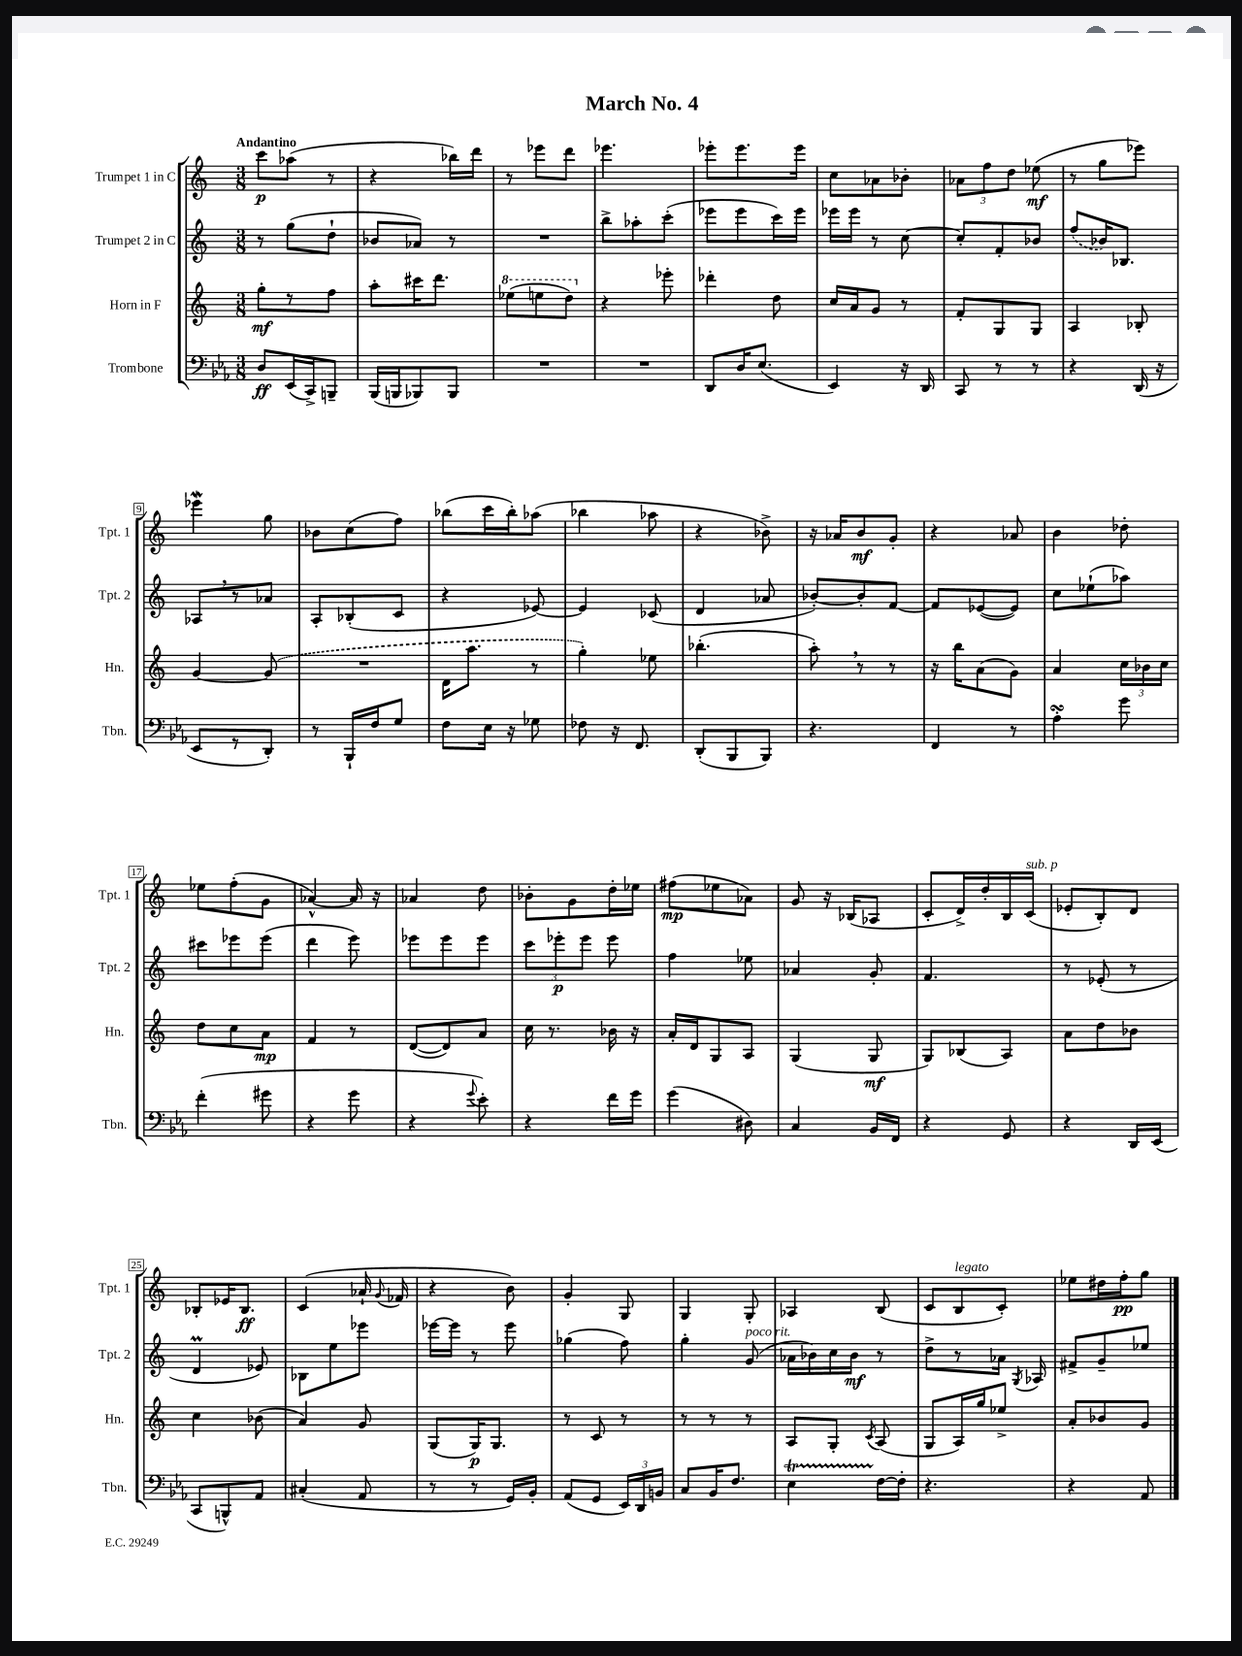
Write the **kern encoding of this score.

**kern	**dynam	**kern	**dynam	**kern	**dynam	**kern	**dynam
*part4	*part4	*part3	*part3	*part2	*part2	*part1	*part1
*staff4	*staff4	*staff3	*staff3	*staff2	*staff2	*staff1	*staff1
*I"Trombone	*	*I"Horn in F	*	*I"Trumpet 2 in C	*	*I"Trumpet 1 in C	*
*I'Tbn.	*	*I'Hn.	*	*I'Tpt. 2	*	*I'Tpt. 1	*
*clefF4	*	*clefG2	*	*clefG2	*	*clefG2	*
*k[b-e-a-]	*	*k[]	*	*k[]	*	*k[]	*
*M3/8	*	*M3/8	*	*M3/8	*	*M3/8	*
=1	=1	=1	=1	=1	=1	=1	=1
!	!	!	!	!	!	!LO:TX:a:B:t=Andantino	!
8D/L	ff	8gg'\L	mf	8r	.	8ccc\L	p
(16EE-/L	.	8r	.	(8gg\L	.	(8aa-X\J	.
16CC^/J)	.	.	.	.	.	.	.
8BBBn~/J	.	8ff\J	.	8dd`\J	.	8r	.
=2	=2	=2	=2	=2	=2	=2	=2
(16BBB-/LL	.	8aa'\L	.	8b-X/L	.	4r	.
16BBBn/J	.	.	.	.	.	.	.
8BBB-X/)	.	16ccc#X\K	.	8a-X/J)	.	.	.
.	.	8.ddd\J	.	.	.	.	.
8BBB-/J	.	.	.	8r	.	16bb-X\LL)	.
.	.	.	.	.	.	16ddd\JJ	.
=3	=3	=3	=3	=3	=3	=3	=3
*	*	*8va	*	*	*	*	*
4.r	.	(8eee-X\L	.	4.r	.	8r	.
.	.	8eeen\	.	.	.	8eee-X\L	.
.	.	8ddd\J)	.	.	.	8ddd\J	.
=4	=4	=4	=4	=4	=4	=4	=4
*	*	*X8va	*	*	*	*	*
4.r	.	4r	.	8bb^\L	.	4.eee-X\	.
.	.	.	.	8aa-X'\	.	.	.
.	.	8eee-X'\	.	(8ccc'\J	.	.	.
=5	=5	=5	=5	=5	=5	=5	=5
8DD/L	.	4ddd-X'\	.	8eee-X\L	.	8eee-X'\L	.
16D/K	.	.	.	8eee-\	.	8.eee-\	.
(8.E-/J	.	.	.	.	.	.	.
.	.	8dd\	.	16ccc\L)	.	.	.
.	.	.	.	16eee-\JJ	.	16eee-\Jk	.
=6	=6	=6	=6	=6	=6	=6	=6
4EE-/)	.	16cc/LL	.	16eee-X\LL	.	8cc\L	.
.	.	16a/J	.	16eee-\JJ	.	.	.
.	.	8g/J	.	8r	.	8a-X\	.
16r	.	8r	.	[8cc\	.	8b-X'\J	.
16DD/	.	.	.	.	.	.	.
=7	=7	=7	=7	=7	=7	=7	=7
8CC/	.	8f'/L	.	8cc'/L]	.	12a-X\L	.
.	.	.	.	.	.	12ff\	.
8r	.	8G/	.	8f'/	.	.	.
.	.	.	.	.	.	12dd\J	.
8r	.	8G/J	.	8b-X/J	.	(8ee-X\	mf
=8	=8	=8	=8	=8	=8	=8	=8
4r	.	4A/	.	(8ff/L	.	8r	.
.	.	.	.	16b-X/K)	.	8gg\L	.
.	.	.	.	8.B-X/J	.	.	.
(16DD/	.	8B-X'/	.	.	.	8eee-X\J)	.
16r	.	.	.	.	.	.	.
!!LO:LB:g=z
=9	=9	=9	=9	=9	=9	=9	=9
8EE-/L	.	[4g/	.	8A-X,/L	.	4eee-Xw\	.
8r	.	.	.	8r	.	.	.
8DD'/J)	.	(8g/]	.	8a-X/J	.	8gg\	.
=10	=10	=10	=10	=10	=10	=10	=10
8r	.	4.r	.	8A'/L	.	8b-X\L	.
16BBB-`/LL	.	.	.	(8B-X'/	.	(8cc\	.
16F/J	.	.	.	.	.	.	.
8G/J	.	.	.	8c/J	.	8ff\J)	.
=11	=11	=11	=11	=11	=11	=11	=11
8F\L	.	16d\KL	.	4r	.	(8bb-X\L	.
.	.	8.aa\J	.	.	.	.	.
16E-\Jk	.	.	.	.	.	16ccc\L	.
16r	.	.	.	.	.	16bb-'\J)	.
8G-X\	.	8r	.	[8e-X/)	.	(8aa-X\J	.
=12	=12	=12	=12	=12	=12	=12	=12
8F-X\	.	4gg'\)	.	4e-/]	.	4bb-X\	.
16r	.	.	.	.	.	.	.
8.FF/	.	.	.	.	.	.	.
.	.	8ee-X\	.	(8c-X/	.	8aa-X\	.
=13	=13	=13	=13	=13	=13	=13	=13
(8DD'/L	.	(4.bb-X'\	.	4d/	.	4r	.
8BBB-/	.	.	.	.	.	.	.
8BBB-/J)	.	.	.	8a-X/	.	8b-X^\)	.
=14	=14	=14	=14	=14	=14	=14	=14
4.r	.	8aa',\)	.	[8b-X'/L)	.	16r	.
.	.	.	.	.	.	16a-X/KL	.
.	.	8r	.	8b-'/]	.	8b/	mf
.	.	8r	.	[8f/J	.	8g'/J	.
=15	=15	=15	=15	=15	=15	=15	=15
4FF/	.	16r	.	8f/L]	.	4r	.
.	.	16bb\KL	.	.	.	.	.
.	.	(8a\	.	([8e-X/	.	.	.
8r	.	8g\J)	.	8e-/J])	.	8a-X/	.
=16	=16	=16	=16	=16	=16	=16	=16
4A-sSSs'\	.	4a/	.	8cc\L	.	4b\	.
.	.	.	.	(8ee-X`\	.	.	.
8g\	.	24cc\LL	.	8aa-X\J)	.	8dd-X'\	.
.	.	24b-X\	.	.	.	.	.
.	.	24cc\JJ	.	.	.	.	.
!!LO:LB:g=z
=17	=17	=17	=17	=17	=17	=17	=17
(4f'\	.	8dd\L	.	8ccc#X\L	.	8ee-X\L	.
.	.	8cc\	.	8eee-X\	.	(8ff'\	.
8g#X\	.	8a\J	mp	(8eee-\J	.	8g\J	.
=18	=18	=18	=18	=18	=18	=18	=18
4r	.	4f/	.	4ddd\	.	[4a-X^^/)	.
8g\	.	8r	.	8eee\)	.	16a-/]	.
.	.	.	.	.	.	16r	.
=19	=19	=19	=19	=19	=19	=19	=19
4r	.	([8d/L	.	8eee-X\L	.	4a-X/	.
.	.	8d/])	.	8eee-\	.	.	.
8qqg/	.	.	.	.	.	.	.
8e-'\)	.	8a/J	.	8eee-\J	.	8dd\	.
=20	=20	=20	=20	=20	=20	=20	=20
4r	.	16cc\	.	12ccc\L	.	8b-X'\L	.
.	.	8.r	.	.	.	.	.
.	.	.	.	12eee-X'\	p	.	.
.	.	.	.	.	.	8g\	.
.	.	.	.	12eee-\J	.	.	.
16f\LL	.	16b-X\	.	8eee-\	.	16dd'\L	.
16g\JJ	.	16r	.	.	.	16ee-X\JJ	.
=21	=21	=21	=21	=21	=21	=21	=21
(4g\	.	16a'/LL	.	4ff\	.	(8ff#X\L	mp
.	.	16d/J	.	.	.	.	.
.	.	8G/	.	.	.	8ee-X\	.
8D#X\)	.	8A/J	.	8ee-X\	.	8a-X\J)	.
=22	=22	=22	=22	=22	=22	=22	=22
4C/	.	(4G/	.	4a-X/	.	8g/	.
.	.	.	.	.	.	16r	.
.	.	.	.	.	.	(16B-X/KL	.
16BB-/LL	.	8G/	mf	8g'/	.	8A-X/J	.
16FF/JJ	.	.	.	.	.	.	.
=23	=23	=23	=23	=23	=23	=23	=23
4r	.	8G/L)	.	4.f/	.	8c'/L	.
.	.	(8B-X/	.	.	.	16d^/L)	.
.	.	.	.	.	.	16dd'/	.
8GG/	.	8A/J)	.	.	.	16B/	.
!	!	!	!	!	!	!LO:TX:a:i:t=sub. p	!
.	.	.	.	.	.	(16c/JJ	.
=24	=24	=24	=24	=24	=24	=24	=24
4r	.	8a\L	.	8r	.	8e-X'/L	.
.	.	8dd\	.	(8e-X'/	.	8B'/)	.
16DD/LL	.	8b-X\J	.	8r	.	8d/J	.
(16EE-/JJ	.	.	.	.	.	.	.
!!LO:LB:g=z
=25	=25	=25	=25	=25	=25	=25	=25
8CC/L	.	4cc\	.	4dM/	.	8B-X'/L	.
8BBBn^^/)	.	.	.	.	.	16e-X/K	.
.	.	.	.	.	.	8.B-/J	ff
8AA-/J	.	(8b-X\	.	8e-X/)	.	.	.
=26	=26	=26	=26	=26	=26	=26	=26
(4C#X'/	.	4a/)	.	8B-X\L	.	(4c/	.
.	.	.	.	8ee\	.	.	.
8AA-/	.	8g/	.	8eee-X\J	.	16a-X`/	.
.	.	.	.	.	.	8qqg/	.
.	.	.	.	.	.	16f-X/	.
=27	=27	=27	=27	=27	=27	=27	=27
8r	.	(8G/L	.	[16eee-X\LL	.	4r	.
.	.	.	.	16eee-\JJ]	.	.	.
8r	.	16G/K)	p	8r	.	.	.
.	.	8.G/J	.	.	.	.	.
16GG/LL)	.	.	.	8eee-\	.	8b\)	.
16BB-'/JJ	.	.	.	.	.	.	.
=28	=28	=28	=28	=28	=28	=28	=28
(8AA-/L	.	8r	.	(4gg-X\	.	4g'/	.
8GG/J	.	8c/	.	.	.	.	.
24EE-/LL)	.	8r	.	8ff\)	.	8G/	.
24DD/	.	.	.	.	.	.	.
24BBn/JJ	.	.	.	.	.	.	.
=29	=29	=29	=29	=29	=29	=29	=29
8C/L	.	8r	.	4gg'\	.	4G/	.
16BB-/K	.	8r	.	.	.	.	.
8.F/J	.	.	.	.	.	.	.
!	!	!	!	!LO:TX:a:i:t=poco rit.	!	!	!
.	.	8r	.	(8g/	.	8G'/	.
=30	=30	=30	=30	=30	=30	=30	=30
4E-T\	.	8A/L	.	16a-X\LL	.	4A-X/	.
.	.	.	.	16b-X\)	.	.	.
.	.	8G'/J	.	16cc\	.	.	.
.	.	.	.	16b-\JJ	mf	.	.
.	.	8qc/	.	.	.	.	.
[16F\LL	.	(8A/	.	8r	.	(8B/	.
16F'\JJ]	.	.	.	.	.	.	.
=31	=31	=31	=31	=31	=31	=31	=31
4.r	.	8G/L	.	8dd^\L	.	8c/L	.
!	!	!	!	!	!	!LO:TX:a:i:t=legato	!
.	.	16A/L)	.	8r	.	8B/	.
.	.	16gg/J	.	.	.	.	.
.	.	8ee-X^/J	.	16a-X\Jk	.	8c'/J)	.
.	.	.	.	8qG/	.	.	.
.	.	.	.	16A-X/	.	.	.
=32	=32	=32	=32	=32	=32	=32	=32
4r	.	8a'/L	.	8f#X^/L	.	8ee-X\L	.
.	.	8b-X/	.	8g~/	.	16dd#X\L	.
.	.	.	.	.	.	16ff'\J	pp
8AA-/	.	8g/J	.	8ee-X/J	.	8gg\J	.
==	==	==	==	==	==	==	==
*-	*-	*-	*-	*-	*-	*-	*-
